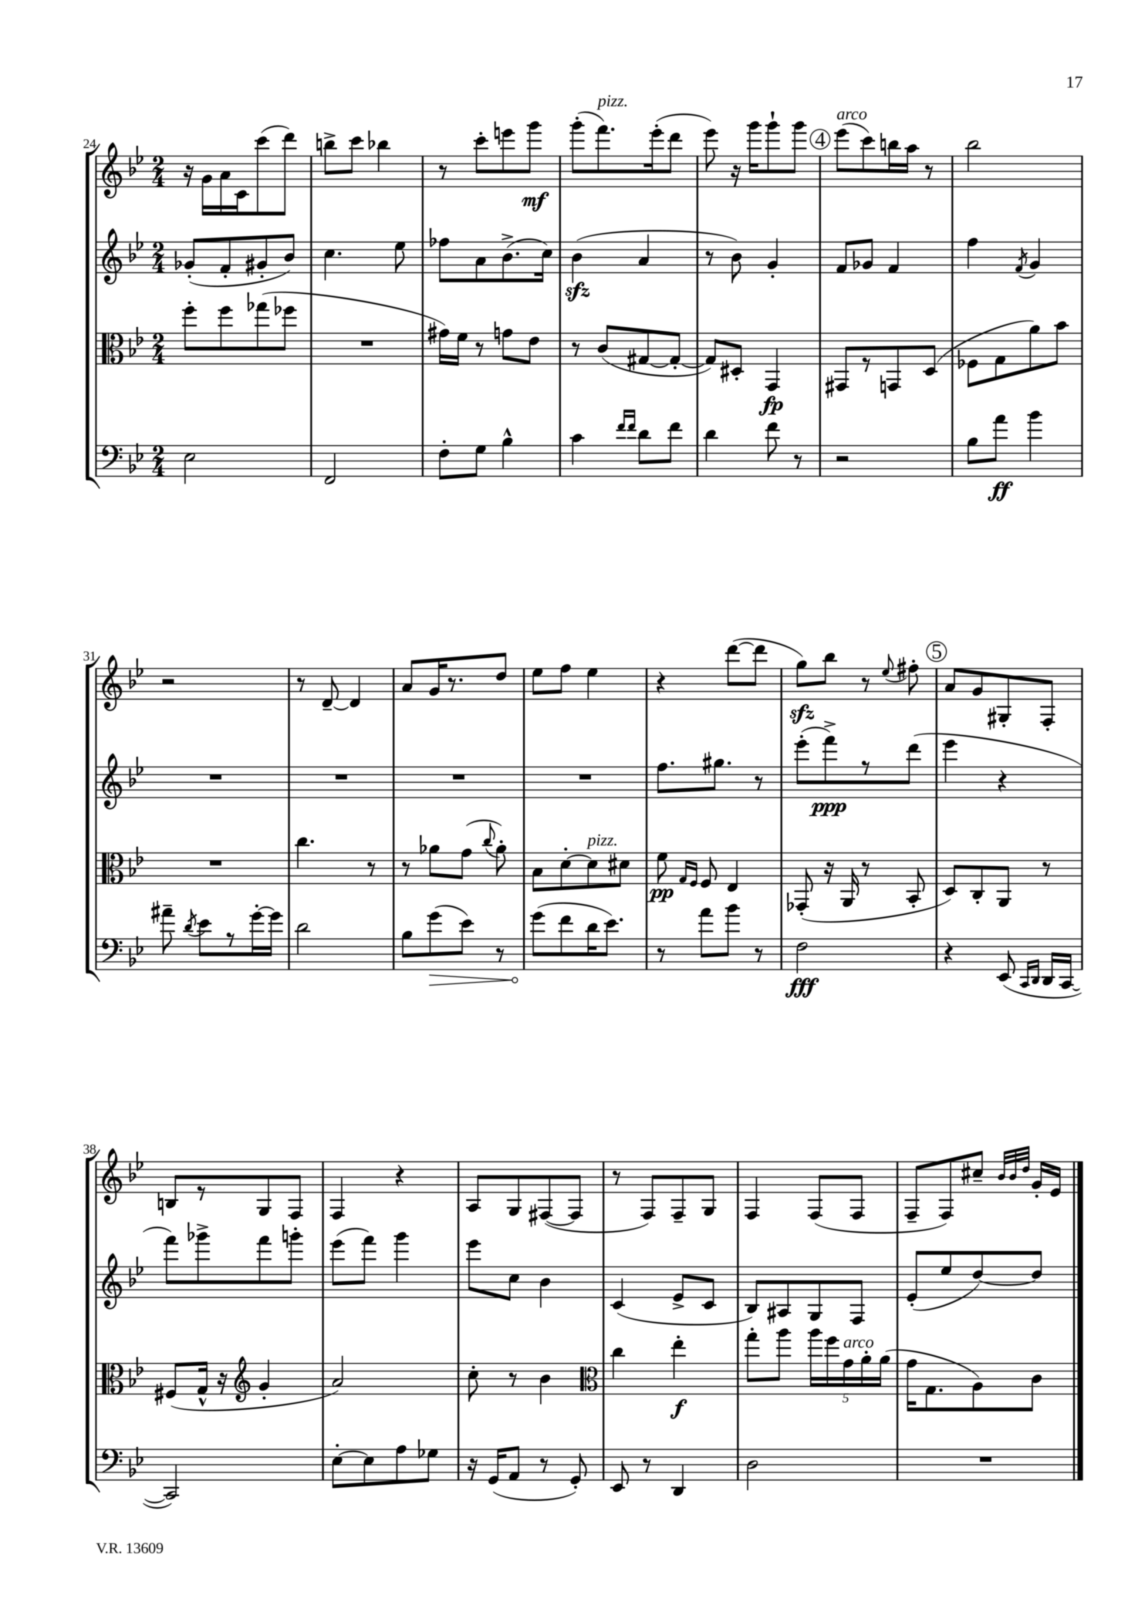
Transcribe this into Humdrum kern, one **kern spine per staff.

**kern	**kern	**kern	**kern
*staff4	*staff3	*staff2	*staff1
*clefF4	*clefC3	*clefG2	*clefG2
*k[b-e-]	*k[b-e-]	*k[b-e-]	*k[b-e-]
*M2/4	*M2/4	*M2/4	*M2/4
2E-	8ff'	(8g-'	16r
.	.	.	16g
.	8ff	8f'	16a
.	.	.	16c
.	(8gg-	8g#'	(8ccc
.	8ff-	8b-)	8ddd)
=	=	=	=
2FF	2r	4.cc	8bb^
.	.	.	8ccc
.	.	.	4bb-
.	.	8ee-	.
=	=	=	=
8F'	16g#)	8ff-	8r
.	16f	.	.
8G	8r	8a	8ccc'
4B-^^	8g	(8.b-^	8eee
.	8e-	.	8ggg
.	.	16cc)	.
=	=	=	=
4c	8r	(4b-	(8ggg'
.	(8c	.	8.fff)
16qqf	.	.	.
16qqf	.	.	.
8d	[8G#	4a	.
.	.	.	(16eee-'
8f	8G#'_	.	8ddd
=	=	=	=
4d	8G#])	8r	8eee-)
.	8D#'	8b-)	16r
.	.	.	16ggg
8f	4GG	4g'	8ggg`
8r	.	.	8ggg
=	=	=	=
2r	8GG#	8f	(8eee-
.	8r	8g-	8ccc)
.	8GG	4f	16bb
.	.	.	16aa
.	(8D	.	8r
=	=	=	=
8B-	8F-	4ff	2bb-
8a	8G	.	.
.	.	8qf	.
4b-	8a)	4g	.
.	8b-	.	.
=	=	=	=
8a#~	2r	2r	2r
8qd	.	.	.
8e-	.	.	.
8r	.	.	.
[16g'	.	.	.
16g]	.	.	.
=	=	=	=
2d	4.cc	2r	8r
.	.	.	[8d~
.	.	.	4d]
.	8r	.	.
=	=	=	=
8B-	8r	2r	8a
(8g	8a-	.	16g
.	.	.	8.r
8e-)	(8g	.	.
.	8qqcc	.	.
8r	8a-')	.	8dd
=	=	=	=
(8g	8B-	2r	8ee-
8f	[8d'	.	8ff
16d	8d]	.	4ee-
8.e-)	.	.	.
.	8d#	.	.
=	=	=	=
8r	8f	8.ff	4r
.	16qqG	.	.
.	16qqF	.	.
8a	8F	.	.
.	.	8.gg#	.
8b-	4E-	.	([8ddd
8r	.	8r	8ddd]
=	=	=	=
2F	(8GG-'	(8eee-'	8gg)
.	16r	8fff^)	8bb-
.	16AA	.	.
.	8r	8r	8r
.	.	.	8qqee-
.	8BB-'	(8ddd	8ff#'
=	=	=	=
4r	8D)	4eee-	8a
.	8C'	.	8g
(8EE-	8AA	4r	8G#'
16qqCC	.	.	.
16qqDD	.	.	.
16DD	8r	.	8F'
[16CC	.	.	.
=	=	=	=
2CC])	(8F#	8fff)	8B
.	16G^^	8ggg-^	8r
.	16r	.	.
*	*clefG2	*	*
.	4g'	8fff	8G
.	.	8ggg'	8F
=	=	=	=
[8E-'	2a)	(8eee-	4F
8E-]	.	8fff)	.
8A	.	4ggg	4r
8G-	.	.	.
=	=	=	=
16r	8cc'	8eee-	8A
(16GG	.	.	.
8AA	8r	8cc	8G
8r	4b-	4b-	([8F#
8GG')	.	.	8F#]
=	=	=	=
*	*clefC3	*	*
8EE-	4cc	(4c	8r
8r	.	.	8F)
4DD	4ee-'	8e-^	8F~
.	.	8c	8G
=	=	=	=
2D	8gg'	8B-)	4F
.	8aa	8A#	.
.	20aa	8G	(8F
.	20ff	.	.
.	20g	.	.
.	.	8F	8F
.	20a'	.	.
.	(20a	.	.
=	=	=	=
2r	16g	(8e-'	8F~
.	8.G	.	.
.	.	8ee-	8F)
.	8A)	[8dd)	8cc#~
.	.	.	32qqb-
.	.	.	32qqb-
.	.	.	32qqdd
.	8c	8dd]	16g'
.	.	.	16e-
==	==	==	==
*-	*-	*-	*-
